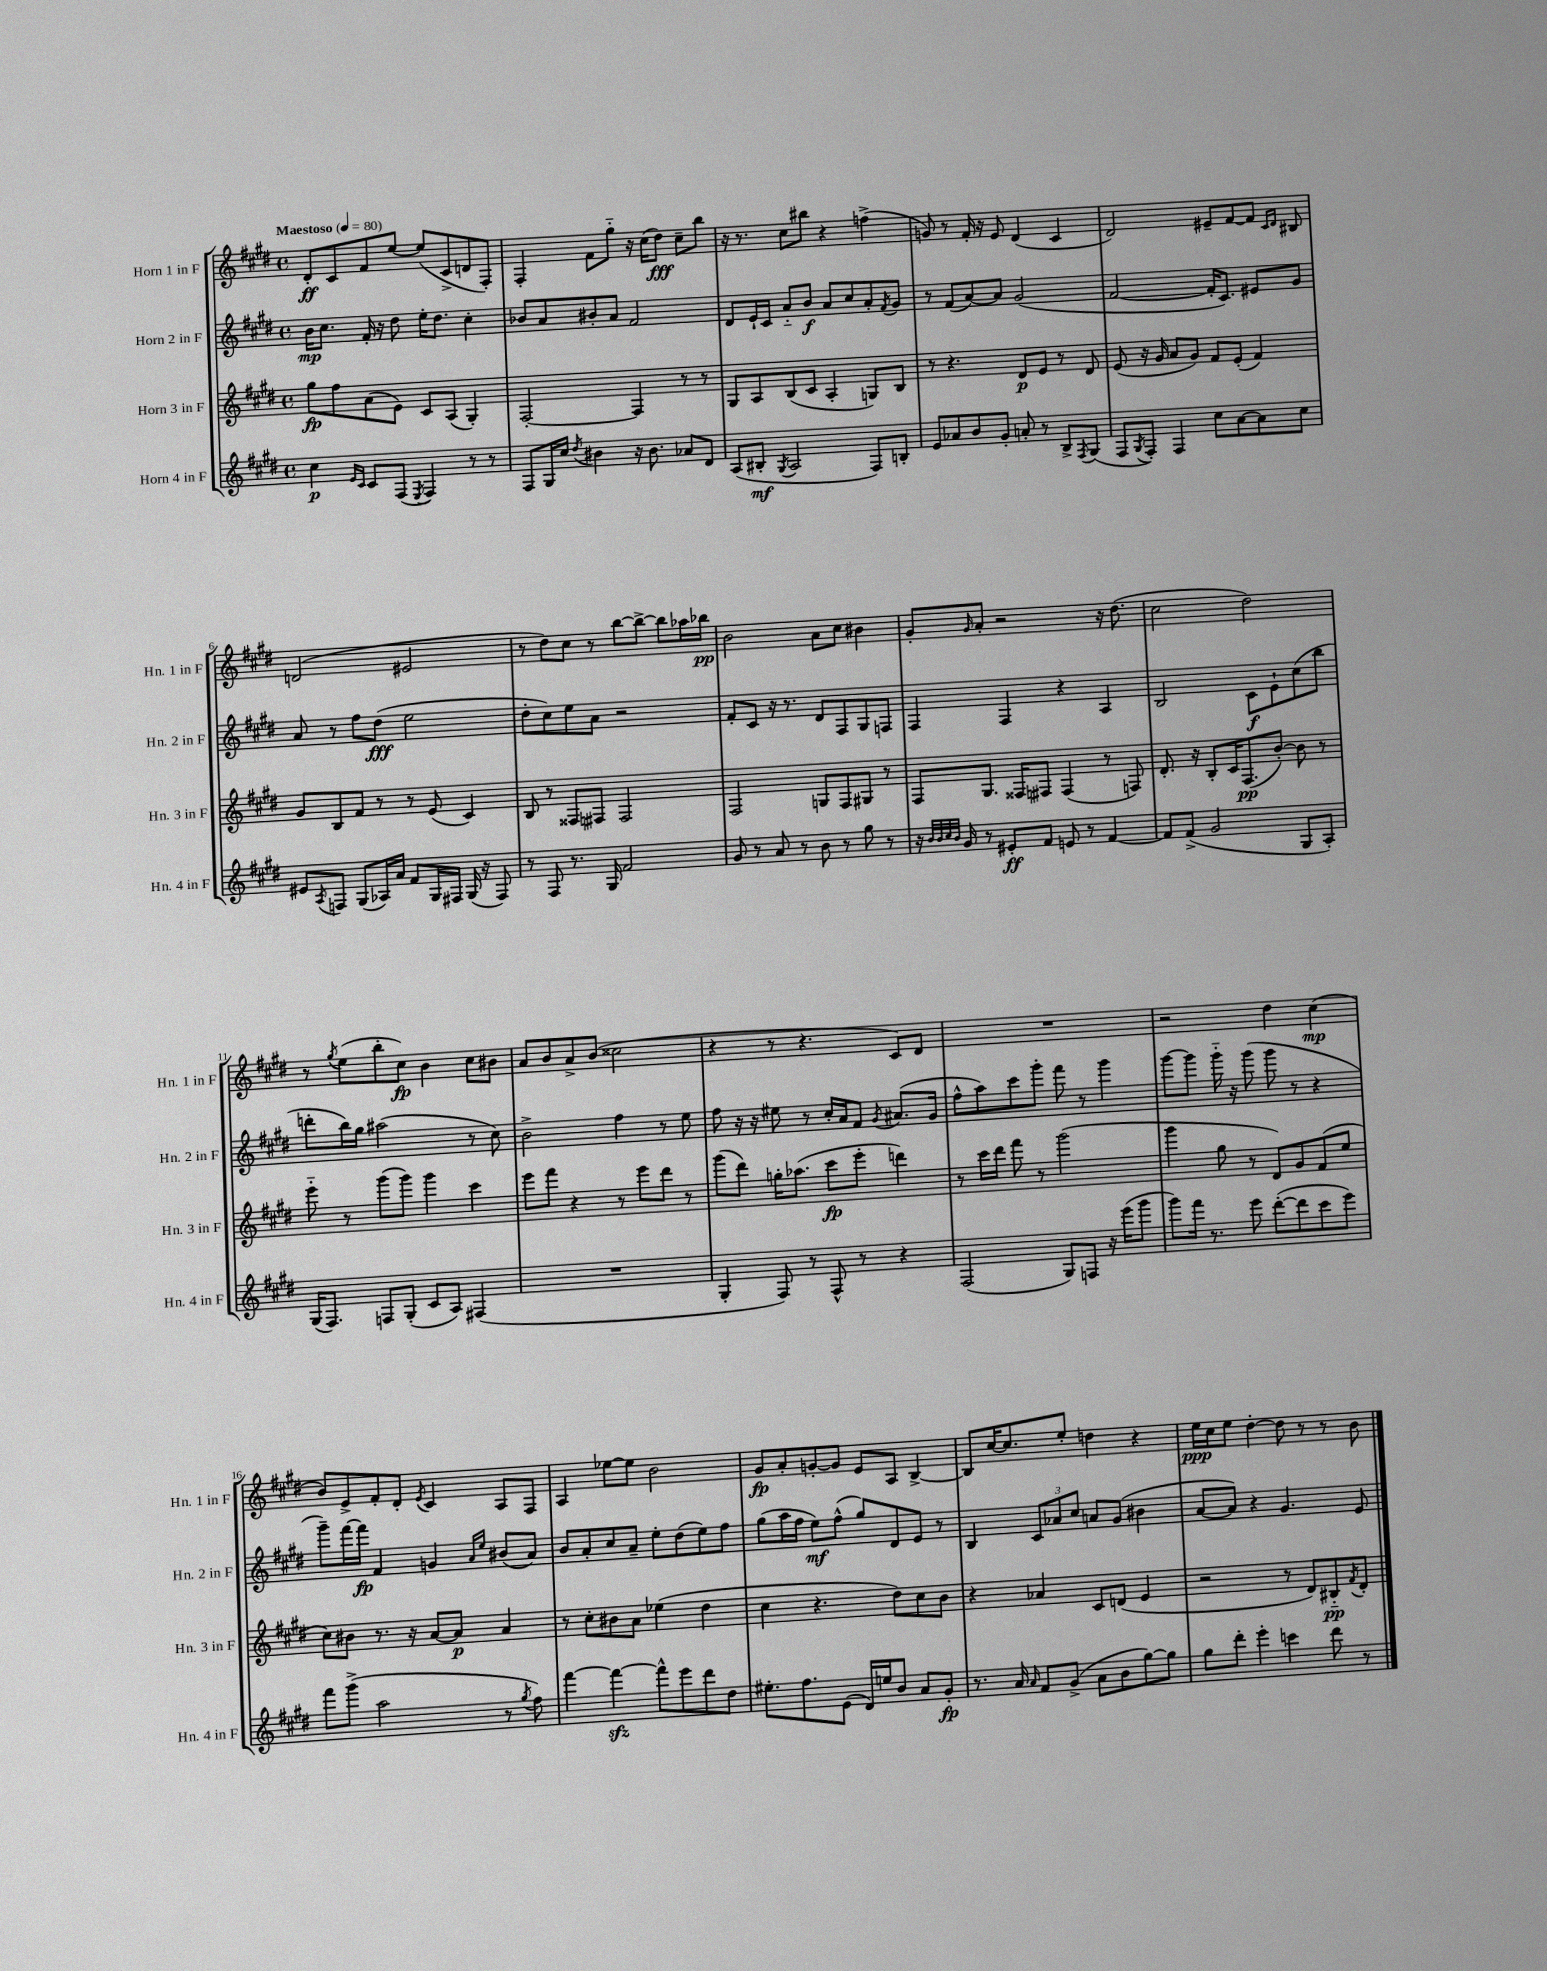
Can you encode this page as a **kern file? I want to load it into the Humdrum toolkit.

**kern	**kern	**kern	**kern
*staff4	*staff3	*staff2	*staff1
*clefG2	*clefG2	*clefG2	*clefG2
*k[f#c#g#d#]	*k[f#c#g#d#]	*k[f#c#g#d#]	*k[f#c#g#d#]
*M4/4	*M4/4	*M4/4	*M4/4
*met(c)	*met(c)	*met(c)	*met(c)
*MM80	*MM80	*MM80	*MM80
4cc#\	8gg#\L	16b\LK	8d#'/L
.	.	8.cc#\J	.
.	8ff#\	.	8c#/
16qqe/LL	.	.	.
16qqc#/JJ	.	.	.
8c#/L	(8a\	16f#'/	8f#/
.	.	16r	.
(8F#/J	8e\J)	8dd#\	[8ee/J
8qE/	.	.	.
4F#/)	8c#/L	16ee'\LK	(8ee/]L
.	.	8.dd#\J	.
.	(8A/J	.	8c#^/
8r	4G#'/)	4cc#'\	8d/
8r	.	.	8F#'/J)
=	=	=	=
8F#/L	[2F#'/	8b-/L	4F#'/
16G#/L	.	8a/	.
16cc#/JJ	.	.	.
8qdd#/	.	.	.
4b#\	.	8b#'/	8f#\L
.	.	8a/J	8gg#'~\J
16r	4F#/]	2f#/	16r
8.b#\	.	.	(16cc#\LK
.	.	.	8dd#\J)
8a-/L	8r	.	8cc#~\L
8d#/J	8r	.	8bb\J
=	=	=	=
(8A/L	8G#/L	8d#/L	16r
.	.	.	8.r
8B#'/J	8A/	16e`/L	.
.	.	16c#/JJ	.
8qG#/	.	.	.
2A/	(8B/	8a'~/L	8cc#\L
.	8c#/J	8b/J	8bb#\J
.	4A'/	8a/L	4r
.	.	8cc#/	.
8F#/L)	8G/L)	8a'/	(4ff^\
.	.	8qf#/	.
8B'/J	8B/J	8g#/J	.
=	=	=	=
8e/L	8r	8r	8g/)
8a-/	4.r	(8f#/L	8r
8b/	.	[8a/)	16f#'/
.	.	.	16r
8g#'/J	.	8a/]J	8e/
8a'/	8d#/L	(2g#/	(4d#/
8r	8e/J	.	.
8B^/L	8r	.	4c#/
8qF#/	.	.	.
(8G#/J	8d#/	.	.
=	=	=	=
8F#/L	(8e/	[2f#/	2d#/)
8qG#/	.	.	.
8F#'/J)	16r	.	.
.	16g#/	.	.
4F#/	8a/L	.	.
.	8g#/J)	.	.
8cc#\L	8f#/L	16f#'/]LK	8e#~/L
.	.	8.c#/J)	.
[8a\	(8e'/J	.	[8f#/
8a\]	4f#/)	8e#/L	8f#/]J
.	.	.	16qqc#/LL
.	.	.	16qqd#/JJ
8cc#\J	.	8g#/J	8B#/
=	=	=	=
8e#/L	8g#/L	8a/	(2d/
8qA/	.	.	.
8F/J	8B/	8r	.
(8G#/L	8f#/J	8ff#\L	.
16A-/L)	8r	(8dd#\J	.
16a/JJ	.	.	.
8f#/L	8r	2ee\	2e#/
16G#/L	(8e/	.	.
16F#/JJ	.	.	.
(16G#/	4c#/)	.	.
16r	.	.	.
8F#/)	.	.	.
=	=	=	=
8r	8B/	8dd#'\L	8r
8F#/	8r	8cc#\)	8dd#\L)
8.r	8F##/L	8ee\	8cc#\J
.	8F#/J	8a\J	8r
16G#/	.	.	.
2f#/	2F#/	2r	[8bb\L
.	.	.	8bb^\_J
.	.	.	8bb\]L
.	.	.	16aa-\L
.	.	.	16bb-\JJ
=	=	=	=
8g#/	2F#/	8f#'/L	2b\
8r	.	8c#/J	.
8a/	.	16r	.
.	.	8.r	.
8r	.	.	.
8b\	8G/L	8d#/L	8a\L
8r	8F#/	8F#/	8cc#\J
8gg#\	8G#/J	8G#/	4b#\
8r	8r	8F/J	.
=	=	=	=
16r	8F#/L	4F#/	8g#'/L
32qqb/LLL	.	.	.
32qqb/	.	.	.
32qqcc#/	.	.	.
32qqb/JJJ	.	.	.
16g#/	.	.	.
.	.	.	16qqg#/
8r	8.G#/J	.	8a'/J
8e#'/L	.	4F#/	2r
.	16F##/LK	.	.
8f#/J	8F#/J	.	.
8e/	(4F#/	4r	.
8r	.	.	.
[4f#/	8r	4A/	16r
.	.	.	(8.dd#\
.	8F/)	.	.
=	=	=	=
8f#/]L	8.d#'/	2B/	2cc#\
(8f#^/J	.	.	.
.	16r	.	.
2g#/	8B'/L	.	.
.	16c#/K	.	.
.	(8.F#/	.	.
.	.	8c#\L	2dd#\)
.	[8b'/J)	8e`\	.
8G#/L	8b\]	(8cc#\	.
8A'/J)	8r	8bb\J	.
=	=	=	=
(16G#/LK	8eee'~\	8ddd'\L	8r
8.F#/J)	.	.	.
.	.	.	8qgg#/
.	8r	16bb\L)	(8ee\L
.	.	16gg#\JJ	.
8F/L	(8ggg#\L	(2aa#\	8bb'\
(8G#'/J	8ggg#\J)	.	8cc#\J)
8c#/L	4ggg#\	.	4b\
8A/J)	.	.	.
(4F#/	4ccc#\	8r	8cc#\L
.	.	8cc#\)	8b#\J
=	=	=	=
1r	8eee\L	2b^\	8a/L
.	8fff#\J	.	8b/
.	4r	.	8a^/
.	.	.	(8b/J
.	8r	4ff#\	2cc##\
.	8eee\L	.	.
.	8ddd#\J	8r	.
.	8r	8ee\	.
=	=	=	=
4G#'/	(8ggg#\L	8ff#\	4r
.	8ddd#\J)	16r	.
.	.	16r	.
8F#/)	16gg'\LK	8ee#\	8r
.	(8.aa-\J	.	.
8r	.	8r	4.r
8F#^^/	8ccc#\L	16cc#'/LL	.
.	.	16a/J	.
8r	8eee'\J	8f#/J	.
.	.	8qg#/	.
4r	4ddd\)	(8.a#/L	8c#/L)
.	.	.	8d#/J
.	.	16g#/Jk	.
=	=	=	=
(2F#/	8r	8ff#^^\L	1r
.	16ccc#\LL	8aa\)	.
.	16ddd#\JJ	.	.
.	8fff#\	8ccc#\	.
.	8r	8ggg#'\J	.
8G#/L)	(2ggg#\	8fff#\	.
8F/J	.	8r	.
16r	.	4ggg#\	.
(16eee\LK	.	.	.
8ggg#\J	.	.	.
=	=	=	=
8ggg#\L)	4ggg#\	[8ggg#\L	2r
16fff#\Jk	.	8ggg#\]J	.
8.r	.	.	.
.	8gg#\	16ggg#'~\	.
.	.	16r	.
8eee\	8r	(8ggg#\	.
([8ddd#'\L	8d#/L)	8ggg#\	4dd#\
8ddd#\]	8g#/	8r	.
8ccc#\	(8f#/	4r	(4cc#\
8eee\J)	8ee/J	.	.
=	=	=	=
8fff#\L	8cc#\L)	8ggg#~\L)	8b/L)
(8ggg#^\J	8b#\J	[16fff#\L	8e^/
.	.	16fff#\]JJ	.
2aa\	8.r	4f#/	8f#'/
.	.	.	8d#'/J
.	16r	.	.
.	.	.	8qe/
.	[8a/L	4g/	4c#/
.	8a/]J	.	.
.	.	16qqa/LL	.
.	.	16qqee/JJ	.
8r	4a/	(8b#/L	8A/L
8qgg#/	.	.	.
8ff#\)	.	8a/J)	8F#/J
=	=	=	=
[4fff#\	8r	8b/L	4A/
.	8cc#'\L	8a'/	.
4fff#\_	8b#\	8cc#/	[8ee-\L
.	8a\J	8a~/J	8ee-\]J
8fff#^^\]L	(4ee-\	8ee'\L	2b\
8eee\	.	(8dd#\	.
8ddd#\	4dd#\	8ee\)	.
8dd#\J	.	8ff#\J	.
=	=	=	=
8.ee#'\L	4cc#\	(8gg#\L	8g#/L
.	.	16aa\L	8a'/
8.ff#\	.	16ff#\JJ	.
.	4.r	8ee\L)	[8g'/
(8e\J	.	(8ff#^^\J	8g/]J
16d#/LL)	.	8gg#/L)	8e/L
16ee/J	.	.	.
8b/J	8dd#\L)	8d#/	8A/J
8a/L	8cc#\	8e/J	[4B^/
8g#'/J	8b\J	8r	.
=	=	=	=
8.r	4r	4B/	8B/]L
.	.	.	[16cc#/K
16a/	.	.	8.cc#/]
16qqa/	.	.	.
8f#/L	4a-/	12c#/L	.
.	.	12a-/	.
(8g#^/J	.	.	8ee'/J
.	.	12cc#/J	.
8a\L	8c#/L	8a/L	4dd\
8b\	(8d/J	(8g#/J	.
[8gg#\)	4e/	4b#\	4r
8gg#\]J	.	.	.
=	=	=	=
8gg#\L	2r	[8a/L	16ee\LL
.	.	.	16cc#\J
8ddd#'\J	.	8a/]J)	8ee\J
4eee'\	.	4r	[4dd#'\
4ccc\	8r	4.g#/	8dd#\]
.	8d#/L)	.	8r
8ddd#\	8B#'~/	.	8r
.	8qf#/	.	.
8r	8d#'/J	8e/	8b\
==	==	==	==
*-	*-	*-	*-
